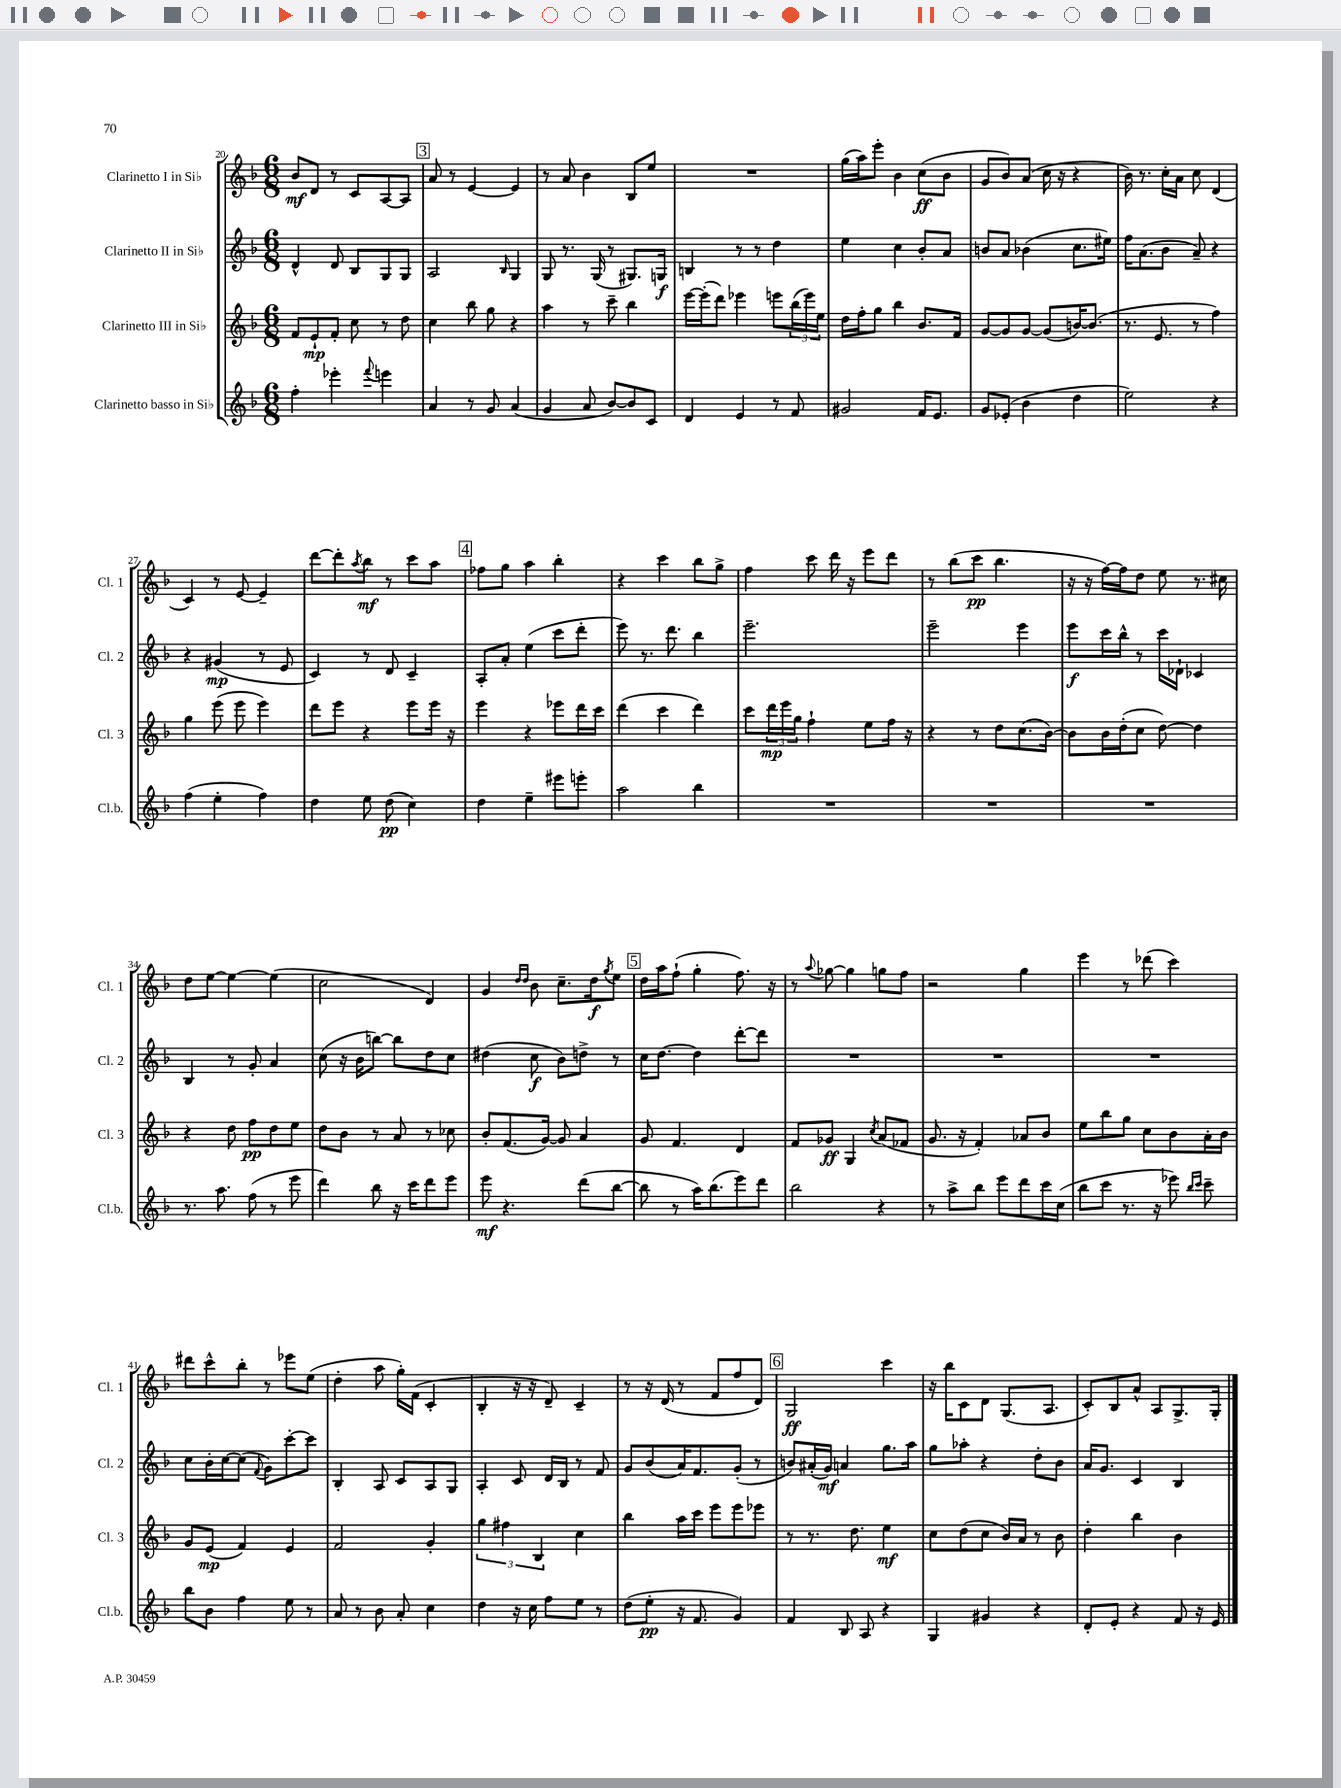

**kern	**kern	**kern	**kern
*staff4	*staff3	*staff2	*staff1
*clefG2	*clefG2	*clefG2	*clefG2
*k[b-]	*k[b-]	*k[b-]	*k[b-]
*M6/8	*M6/8	*M6/8	*M6/8
4ff'	8f	4d^^	8b-
.	8e`	.	8d
4eee-'	8f'	8d	8r
.	8cc	8B-	8c
8qqfff	.	.	.
4eee	8r	8G	[8A
.	8dd	8G	8A]
=	=	=	=
4a	4cc	2A	8a
.	.	.	8r
8r	8bb-	.	[4e
8g	8gg	.	.
.	.	16qqB-	.
(4a	4r	4G	4e]
=	=	=	=
4g	4aa	8G	8r
.	.	8.r	8a
8a	8r	.	4b-
.	.	(16G	.
[8b-)	8ccc~	8r	.
8b-]	4bb-	8.G#)	8B-
8c	.	.	8ee
.	.	16G	.
=	=	=	=
4d	[16eee	4B	2.r
.	(16eee']	.	.
.	8ddd)	.	.
4e	4eee-	8r	.
.	.	8r	.
8r	8eee	4dd	.
8f	(24bb-	.	.
.	24eee)	.	.
.	24ee	.	.
=	=	=	=
2g#	16dd	4ee	(16gg
.	16ff'	.	16aa)
.	8gg	.	8eee'
.	4bb-	4cc	4b-
16f	8.b-	8b-'	(8cc
8.e	.	.	.
.	.	8a	8b-
.	16f	.	.
=	=	=	=
8g	[8g	8b	8g
(8e-'	8g]	8a	8b-)
4b-	[8g	(4b-	(8a
.	(8g]	.	16cc
.	.	.	16r
4dd	[16b)	8.cc	4r
.	(8.b]	.	.
.	.	16ee#)	.
=	=	=	=
2ee)	8.r	16ff	16b-)
.	.	(8.a	8.r
.	8.e	.	.
.	.	8b-	16cc'
.	.	.	16a
.	8r	8a~)	8cc
4r	4ff)	4r	(4d
=	=	=	=
(4ff	4gg	4r	4c)
4ee'	(8eee	(4g#	8r
.	8eee	.	[8e
4ff)	4eee)	8r	4e~]
.	.	8e	.
=	=	=	=
4dd	8ddd	4c)	[8ddd
.	8eee	.	8ddd']
.	.	.	8qaa
8ee	4r	8r	8bb-
(8dd	.	8d	8r
4cc)	8eee	4c~	8ccc
.	16eee	.	8aa
.	16r	.	.
=	=	=	=
4dd	4eee	8A'	8ff-
.	.	8a'	8gg
4ee~	4r	(4ee	4aa
8eee#	8eee-	8ccc	4bb-'
8eee'	16ddd	8ddd'	.
.	16ccc	.	.
=	=	=	=
2aa	(4ddd	8eee)	4r
.	.	8.r	.
.	4ccc	.	4ccc
.	.	8.ddd	.
4bb-	4ddd)	4bb-	8bb-
.	.	.	8gg^
=	=	=	=
2.r	8ccc	2.eee~	4ff
.	24ddd	.	.
.	24eee	.	.
.	24gg	.	.
.	4ff`	.	8ccc
.	.	.	16ddd
.	.	.	16r
.	8ee	.	8eee
.	16ff	.	8ddd
.	16r	.	.
=	=	=	=
2.r	4r	2eee~	8r
.	.	.	(8bb-
.	8r	.	8ccc
.	8dd	.	4.bb-
.	(8.cc	4eee	.
.	[16b-)	.	.
=	=	=	=
2.r	8b-]	8eee	16r
.	.	.	16r
.	16b-	16ccc	[16ff)
.	(16dd'	16bb-^^	16ff]
.	8cc	8r	8dd
.	[8dd)	16ccc	8ee
.	.	16d-`	.
.	4dd]	4c-	8.r
.	.	.	16cc#
=	=	=	=
8.r	4r	4B-	8dd
.	.	.	[8ee
8.aa	.	.	.
.	8dd	8r	4ee_
(8ff	8ff	8g'	.
8r	8dd	4a	(4ee]
8eee	8ee	.	.
=	=	=	=
4ddd)	8dd	(8cc	2cc
.	8b-	16r	.
.	.	16b-	.
8bb-	8r	[8bb)	.
16r	8a	8bb]	.
16ccc	.	.	.
8ddd	8r	8dd	4d)
8eee	8cc-	8cc	.
=	=	=	=
8eee	8b-'	(4dd#	4g
4.r	(8.f	.	.
.	.	.	16qqdd
.	.	.	16qqdd
.	.	8cc	8b-
.	[16g)	.	.
.	8g]	8b-)	8.cc~
(8ddd	4a	8dd^	.
.	.	.	16dd
.	.	.	8qgg
[8bb-	.	8r	8ee
=	=	=	=
8bb-]	8g	16cc	16dd
.	.	[8.dd	16aa
8r	4.f	.	(8ff`
16aa)	.	4dd]	4gg'
(8.bb-	.	.	.
8eee)	4d	[8ddd'	8.ff)
8ddd	.	8ddd]	.
.	.	.	16r
=	=	=	=
2bb-	8f	2.r	8r
.	.	.	8qqaa
.	8g-	.	[8gg-
.	4G	.	4gg-]
.	8qcc	.	.
4r	(8a	.	8gg
.	8f-	.	8ff
=	=	=	=
8r	8.g	2.r	2r
8aa^	.	.	.
.	16r	.	.
8bb-	4f')	.	.
8eee	.	.	.
8ddd	8a-	.	4gg
16ccc	8b-	.	.
(16cc	.	.	.
=	=	=	=
8bb-	8ee	2.r	4eee
8ccc	8bb-	.	.
8.r	8gg	.	8r
.	8cc	.	(8ddd-
16r	.	.	.
8eee-)	8b-	.	4ccc)
16qqbb-	.	.	.
16qqccc	.	.	.
8ccc~	16a'	.	.
.	16b-	.	.
=	=	=	=
8bb-	8g	8cc	8ddd#
8b-	(8e	16b-'	8ccc^^
.	.	[16cc	.
4ff	4f)	(8cc]	8bb-'
.	.	8qqf	.
.	.	8g)	8r
8ee	4e	[8ccc'	8eee-
8r	.	8ccc]	(8ee
=	=	=	=
8a	2f	4B-'	4dd'
8r	.	.	.
8b-	.	8A	8aa
8a'	.	8c	16gg')
.	.	.	(16f
4cc	4g'	8A	4c'
.	.	8G	.
=	=	=	=
4dd	6gg	4A'	4B-'
.	6ff#	.	.
16r	.	8c	16r
16cc	.	.	16r
.	6B-	.	.
8ff	.	16d	8d~)
.	.	16B-	.
8ee	4cc	8r	4c~
8r	.	8f	.
=	=	=	=
(8dd	4bb-	8g	8r
8ee'	.	(8b-	16r
.	.	.	(16d
16r	16aa	16a)	8r
8.f	16ccc	8.f	.
.	8eee	.	8f
4g)	8eee	(8g'	8ff
.	8eee-	8r	8d)
=	=	=	=
4f	8r	8b)	2G
.	8.r	(16a#'	.
.	.	16g)	.
8B-	.	4a	.
.	8.dd	.	.
8A	.	.	.
4r	4ee	8.gg	4ccc
.	.	16aa	.
=	=	=	=
4G	8cc	8gg	16r
.	.	.	16bb-
.	(8dd	8aa-'	8c
4g#	8cc	4r	8d
.	16b-)	.	(8.G
.	16a	.	.
4r	8r	8dd'	.
.	.	.	8.A
.	8b-	8b-	.
=	=	=	=
8d'	4dd'	16a	8c')
.	.	8.g	.
8e'	.	.	8B-
4r	4bb-	4c	8a^^
.	.	.	8A
8f	4b-	4B-	8.G^
16r	.	.	.
16e	.	.	16G'
==	==	==	==
*-	*-	*-	*-
